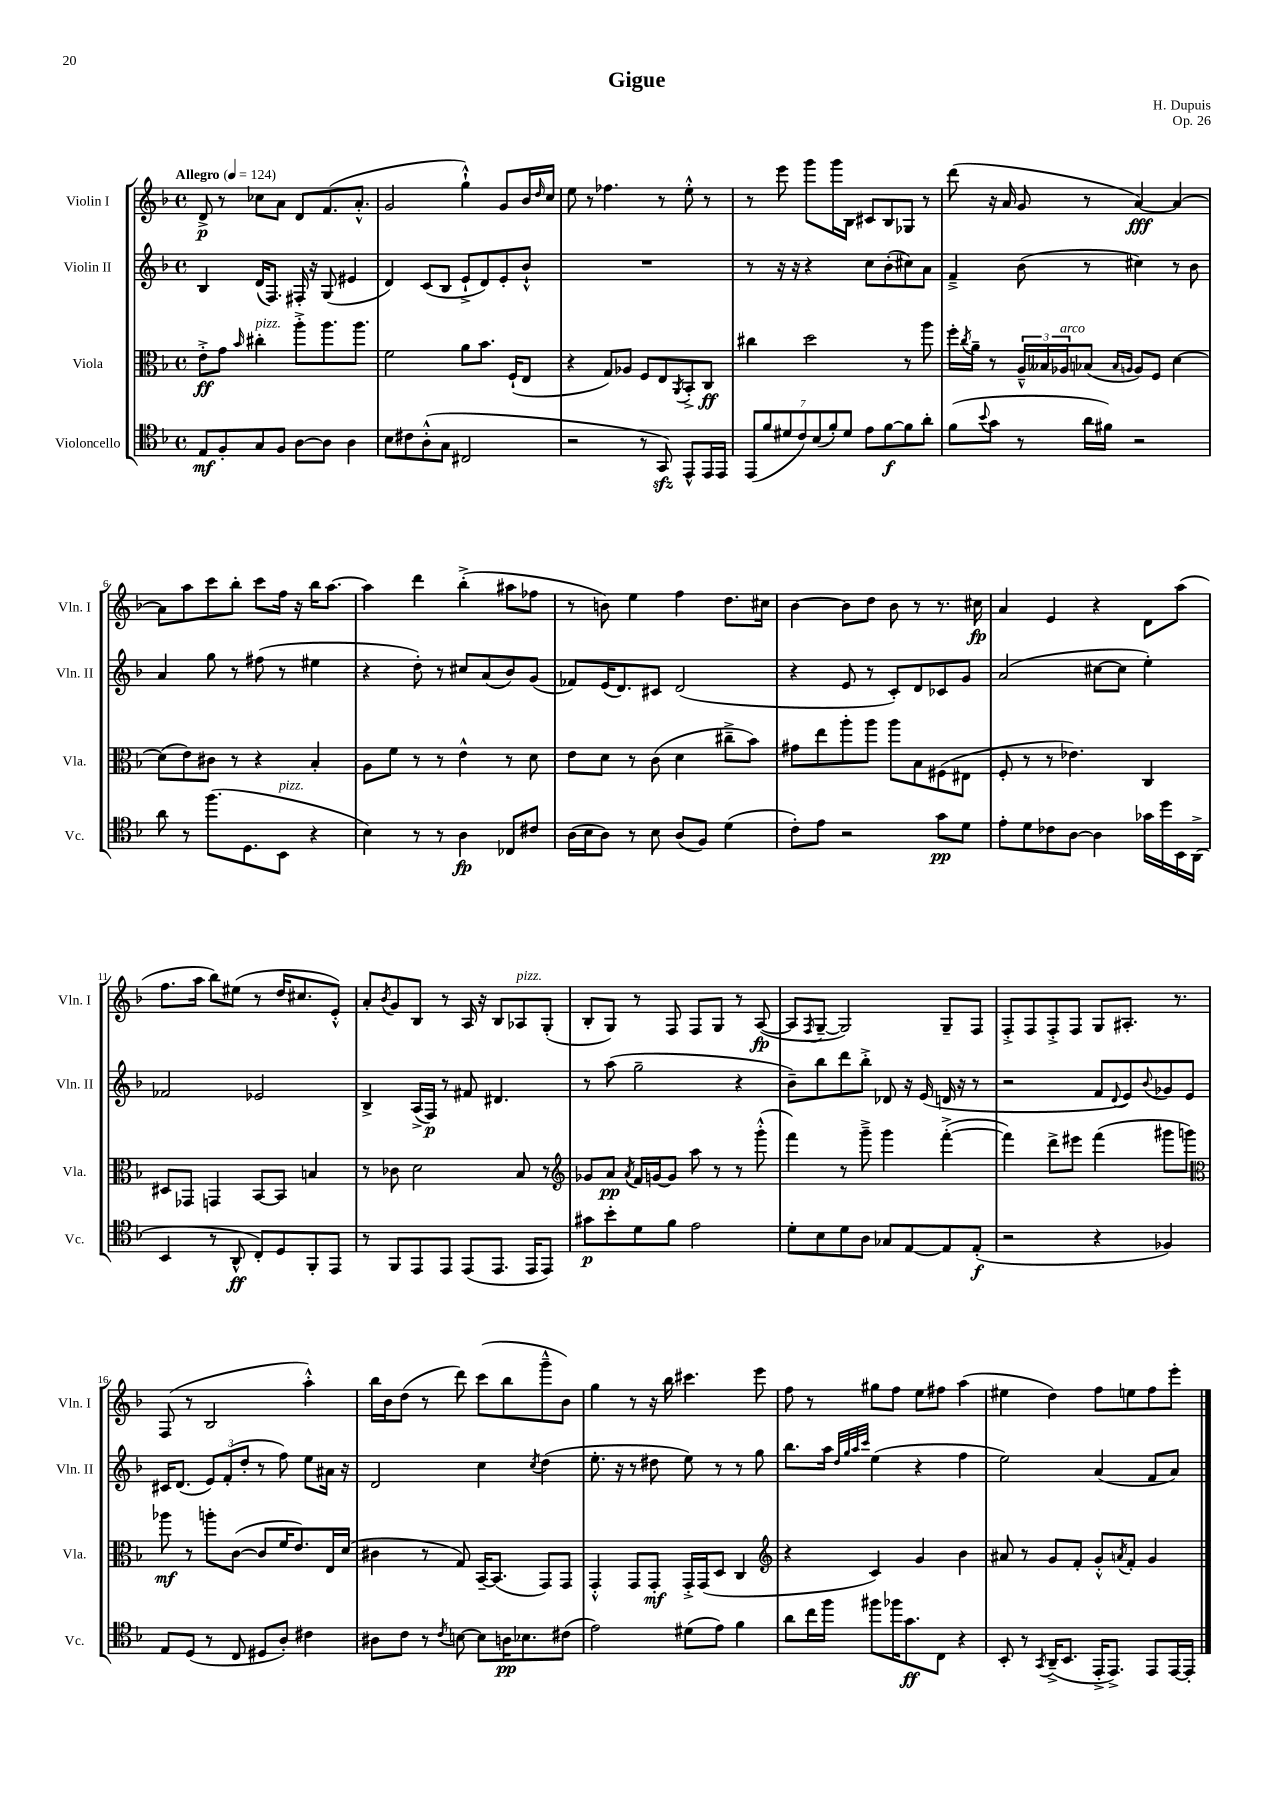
\header { title = "Gigue" composer = "H. Dupuis" opus = "Op. 26" }
<<
\new StaffGroup <<
\new Staff = "s0" \with { instrumentName = "Violin I" shortInstrumentName = "Vln. I" } {
    \clef treble \key f \major \defaultTimeSignature \time 4/4 \tempo "Allegro" 4 = 124
    d'8->\p r8 ces''8 a'8 d'8 f'8.( a'8.-.-^ |
    g'2 g''4-!-^) g'8 bes'16 \grace { d''16 } c''16 |
    e''8 r8 fes''4. r8 e''8-.-^ r8 |
    r8 e'''8 g'''8 g'''16 bes16 cis'8 bes8 ges8 r8 |
    d'''8( r16 a'16 g'8 r8 a'4~\fff) a'4~ |
    a'8 a''8 c'''8 bes''8-. c'''8 f''16 r16 bes''16 a''8.~ |
    a''4 d'''4 bes''4-.->( ais''8 fes''8 |
    r8 b'8) e''4 f''4 d''8. cis''16 |
    bes'4~ bes'8 d''8 bes'8 r8 r8. cis''16\fp |
    a'4 e'4 r4 d'8 a''8( |
    f''8. a''16 bes''8) eis''8( r8 d''16 cis''8. e'8-.-^) |
    a'8-. \acciaccatura { bes'8 } g'8 bes8 r8 a16 r16 bes8 aes8^\markup { \italic "pizz." } g8-.( |
    bes8-. g8) r8 f8 f8 g8 r8 a8~\fp( |
    a8 \acciaccatura { f8 } g8~-- g2) g8-- f8 |
    f8-.-> f8 f8-.-> f8 g8 ais8.-. r8. |
    f8( r8 bes2 a''4-.-^) |
    bes''16 bes'16 d''8( r8 d'''8) c'''8( bes''8 g'''8---^ bes'8) |
    g''4 r8 r16 bes''16 cis'''4. e'''8 |
    f''8 r8 gis''8 f''8 e''8 fis''8 a''4( |
    eis''4 d''4) f''8 e''8 f''8 e'''8-. \bar "|." |
}
\new Staff = "s1" \with { instrumentName = "Violin II" shortInstrumentName = "Vln. II" } {
    \clef treble \key f \major \defaultTimeSignature \time 4/4
    bes4 d'16( f8.) fis16-. r16 g8( eis'4 |
    d'4) c'8( bes8 e'8-!-> d'8) e'8-. bes'8-!-^ |
    R1 |
    r8 r16 r16 r4 c''8 bes'8-.( cis''8) a'8 |
    f'4---> bes'8( r8 cis''4) r8 bes'8 |
    a'4 g''8 r8 fis''8( r8 eis''4 |
    r4 d''8-.) r8 cis''8 a'8( bes'8) g'8( |
    fes'8) e'16( d'8.) cis'8 d'2( |
    r4 e'8 r8 c'8-.) d'8 ces'8 g'8 |
    a'2( cis''8~ cis''8 e''4-.) |
    fes'2 ees'2 |
    bes4-> a16->( f16\p) r8 fis'8 dis'4. |
    r8 a''8( g''2-- r4 |
    bes'8--) bes''8 d'''8 bes''8-.-> des'8 r16 e'16( d'16 r16 r8 |
    r2 f'8 \appoggiatura { d'8 } e'8) \appoggiatura { bes'8 } ges'8 e'8 |
    cis'16 d'8.( \tuplet 3/2 { e'8) f'8-.( d''8-. } r8 f''8) e''8 ais'16 r16 |
    d'2 c''4 \acciaccatura { c''8 } d''4( |
    e''8.-. r16 r8 dis''8 e''8) r8 r8 g''8 |
    bes''8. a''16 \grace { d''32 g''32 a''32 c'''32 } e''4( r4 f''4 |
    e''2) a'4( f'8 a'8) \bar "|." |
}
\new Staff = "s2" \with { instrumentName = "Viola" shortInstrumentName = "Vla." } {
    \clef alto \key f \major \defaultTimeSignature \time 4/4
    e'8-.->\ff g'8 \grace { bes'16 } cis''4-.^\markup { \italic "pizz." } a''8-.-> a''8. a''8. |
    f'2 a'8 bes'8. f16-!( e8 |
    r4 g8) aes8 f8 e8 \acciaccatura { a,8 } bes,8-.-> c8\ff |
    cis''4 d''2 r8 a''8 |
    f''16-. \acciaccatura { c''8 } a'16-- r8 \tuplet 3/2 { a16---^ beses16 aes16^\markup { \italic "arco" } } bes8( \grace { bes16 a16 } a8) f8 d'4~ |
    d'8( e'8) cis'8 r8 r4 bes4-. |
    a8 f'8 r8 r8 e'4-^ r8 d'8 |
    e'8 d'8 r8 c'8( d'4 cis''8---> bes'8) |
    gis'8 e''8 a''8-. a''8 a''8 bes8 fis8( eis8 |
    f8-. r8 r8 ees'4.) c4 |
    dis8 ges,8 g,4 bes,8~ bes,8 b4 |
    r8 ces'8 d'2 bes8 r8 |
    \clef treble ges'8 a'8\pp \acciaccatura { a'8 } f'16 g'16~ g'8 a''8 r8 r8 g'''8-.-^( |
    f'''4) r8 g'''8---> g'''4 f'''4~-.->( |
    f'''4) d'''8-> eis'''8 f'''4( gis'''8 g'''8) |
    \clef alto aes''8\mf r8 a''8-. c'8~( c'8 f'16 e'8.) e16 d'16( |
    cis'4 r8 g8) bes,16~-- bes,8.( g,8) g,8 |
    g,4-.-^ g,8 g,8-.\mf g,16-.-> g,16( d8 c4 |
    \clef treble r4 c'4) g'4 bes'4 |
    ais'8 r8 g'8 f'8-. g'8-.-^ \acciaccatura { a'8 } f'8-. g'4 \bar "|." |
}
\new Staff = "s3" \with { instrumentName = "Violoncello" shortInstrumentName = "Vc." } {
    \clef tenor \key f \major \defaultTimeSignature \time 4/4
    e8\mf f8-. g8 f8 a8~ a8 a4 |
    bes8 cis'8 a8-.-^( g8 cis2 |
    r2 r8 g,8\sfz) e,8-^ e,16 e,16 |
    \tuplet 7/4 { e,8( f'8 dis'8 c'8) bes8( f'8-.) dis'8 } e'8 f'8~\f f'8 a'8-. |
    f'8( \appoggiatura { bes'8 } g'8 r8 a'16 fis'16) r2 |
    a'8 r8 f''8.( d8. bes,8^\markup { \italic "pizz." } r4 |
    bes4) r8 r8 a4\fp ces8 cis'8 |
    a16( bes16 a8) r8 bes8 a8( f8) d'4( |
    c'8-.) e'8 r2 g'8\pp d'8 |
    e'8-. d'8 ces'8 a8~ a4 ges'16 d''16 bes,16 a,16->( |
    bes,4 r8 a,8-^\ff c8-.) d8 f,8-. e,8 |
    r8 f,8 e,8 e,8 e,8( e,8. e,16 e,8) |
    gis'8\p bes'8-. d'8 f'8 e'2 |
    d'8-. bes8 d'8 a8 ges8 e8~ e8 e8-.\f( |
    r2 r4 fes4) |
    e8 d8( r8 c8 dis8 a8-.) cis'4 |
    ais8 c'8 r8 \acciaccatura { c'8 } b8~ b8 a16\pp bes8. cis'8( |
    e'2) dis'8( e'8) f'4 |
    a'8 c''16 f''16 fis''8 fes''16 g'8.\ff c8 r4 |
    bes,8-. r8 \acciaccatura { g,8 } a,16--->( bes,8. e,16-.-> e,8.->) e,8 e,16~ e,16-. \bar "|." |
}
>>
>>
